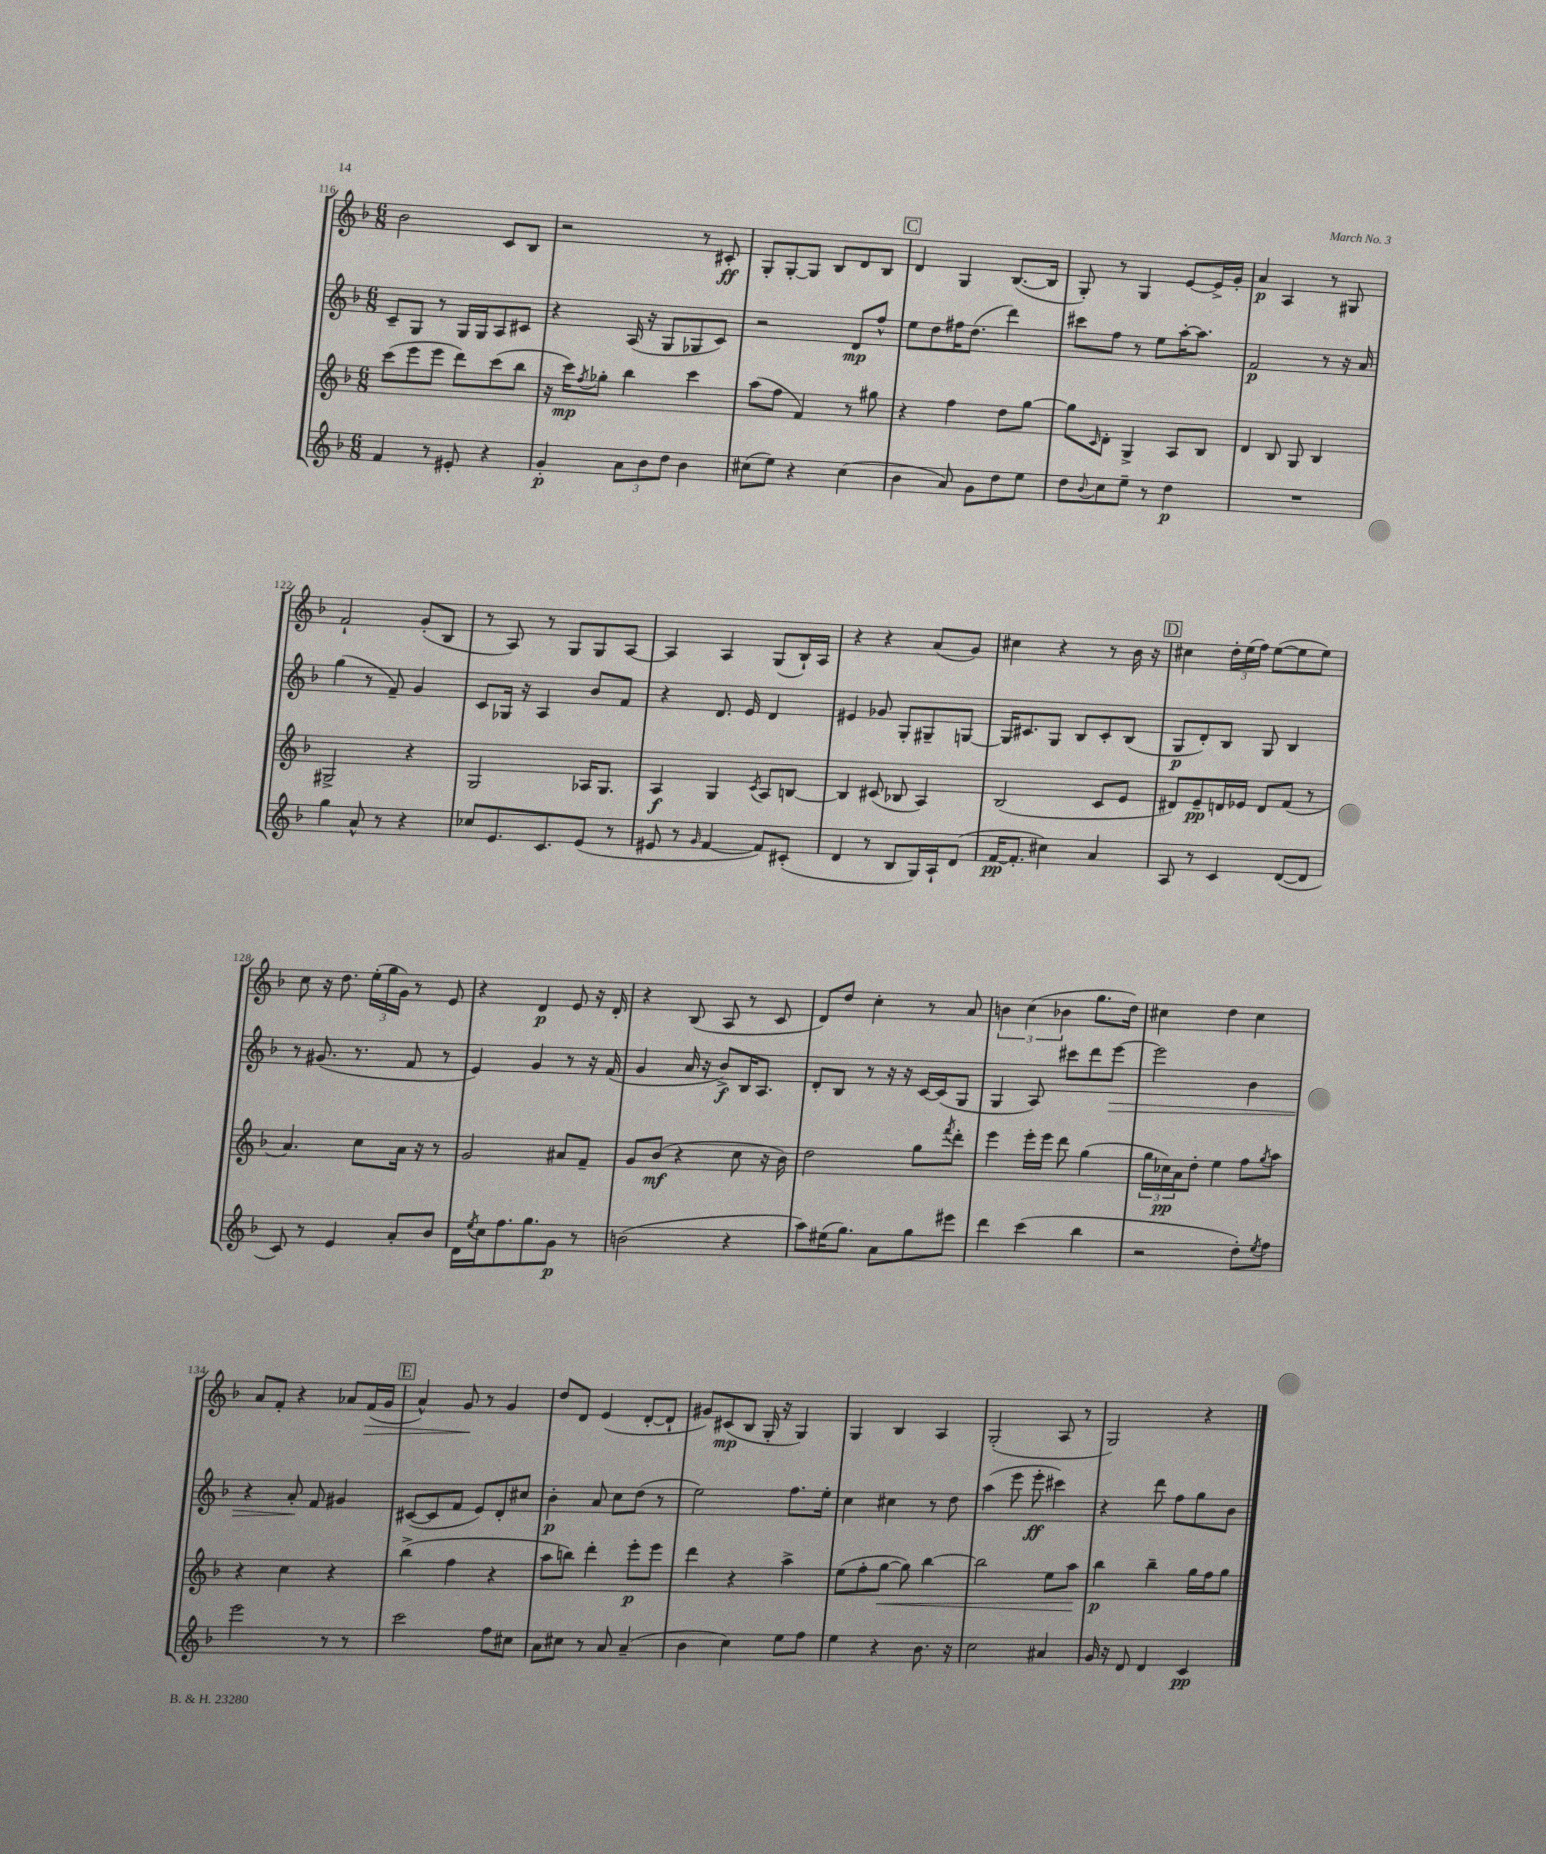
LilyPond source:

<<
\new StaffGroup <<
\new Staff = "s0" {
    \clef treble \key f \major \numericTimeSignature \time 6/8
    bes'2 c'8 bes8 |
    r2 r8 cis'8-.\ff |
    g8-. g8~-. g8 bes8 d'8 bes8 |
    \mark \markup { \box "C" } d'4 g4 bes8.~( bes16 |
    g8-.) r8 g4 e'8~ e'16-> g'16-. |
    a'4\p a4 r8 gis8 |
    f'2-! g'8-.( bes8 |
    r8 a8) r8 g8 g8 a8~ |
    a4 a4 g8( bes16-!) a16 |
    r4 r4 a'8( g'8) |
    cis''4 r4 r8 bes'16 r16 |
    \mark \markup { \box "D" } cis''4 \tuplet 3/2 { d''16-. e''16( f''16) } e''8~( e''8 e''8) |
    c''8 r16 d''8. \tuplet 3/2 { e''16-.( g''16 g'16) } r8 e'8 |
    r4 d'4\p e'8 r16 d'16-. |
    r4 bes8( a8 r8 c'8 |
    d'8) d''8 c''4-. r8 a'8 |
    \tuplet 3/2 { b'4 c''4( bes'4 } g''8. d''16) |
    cis''4 d''4 cis''4 |
    a'8 f'8-. r4 aes'8 f'16\>( g'16 |
    \mark \markup { \box "E" } a'4-^) g'8\! r8 g'4 |
    d''8 d'8 e'4( d'8~-. d'8-! |
    gis'8) cis'8\mp( bes8 g16-. r16 g4) |
    g4 bes4 a4 |
    g2-.( a8 r8 |
    g2) r4 \bar "|." |
}
\new Staff = "s1" {
    \clef treble \key f \major \numericTimeSignature \time 6/8
    c'8-- g8 r8 g16 g16 a8 cis'8 |
    r4 a16( r16 g8 ges8 c'8) |
    r2 d'8\mp f''8-^ |
    \mark \markup { \box "C" } e''8 d''8 fis''16 d''8.( d'''4) |
    cis'''8 f''8 r8 e''8 a''16~-. a''8. |
    f'2\p r8 r16 a'16 |
    g''4( r8 f'8--) g'4 |
    c'8 ges16 r16 a4 bes'8 f'8 |
    r4 d'8. e'16 d'4 |
    eis'4 ges'8 g8-. gis8-- g8~ |
    g16 cis'8. g8 bes8 cis'8-. bes8( |
    \mark \markup { \box "D" } g8\p d'8-.) bes8 g8 bes4 |
    r8 gis'8.( r8. f'8 r8 |
    e'4) g'4 r8 r16 f'16( |
    g'4 a'16 r16 bes'8->\f) bes16 a8. |
    d'8-. bes8 r8 r16 r16 c'16~ c'16( g8 |
    g4 a8) cis'''8 d'''8 e'''8~\> |
    e'''2 bes'4 |
    r4 a'8-.\! f'8 gis'4 |
    \mark \markup { \box "E" } cis'8~( cis'8 f'8 e'8) d'8-. cis''8 |
    bes'4-.\p a'8 c''8 d''8( r8 |
    e''2) f''8. e''16-. |
    c''4 cis''4 r8 d''8 |
    a''4( e'''8 e'''8-.\ff cis'''4) |
    r4 d'''8 f''8 g''8 bes'8 \bar "|." |
}
\new Staff = "s2" {
    \clef treble \key f \major \numericTimeSignature \time 6/8
    c'''8( e'''8 e'''8 d'''8) c'''8( bes''8 |
    r16 c'''16\mp) \acciaccatura { f''8 } ges''8-. bes''4 c'''4 |
    a''8( f''8 f'4) r8 gis''8 |
    \mark \markup { \box "C" } r4 f''4 d''8 g''8~ |
    g''8 \grace { c'16 } d'8-. g4-> a8 bes8 |
    d'4 bes8 g8 bes4 |
    gis2-> r4 |
    g2 aes16 g8. |
    a4\f g4 \acciaccatura { c'8 } a8 b8~ |
    b4 cis'8( bes8 a4) |
    bes2( c'8 e'8 |
    \mark \markup { \box "D" } dis'8) e'8--\pp d'16 ees'16 d'8 f'8( r8 |
    a'4.) c''8 a'16 r16 r8 |
    g'2 ais'8 f'8-- |
    g'8 bes'8\mf( r4 c''8 r16 bes'16) |
    d''2 g''8 \acciaccatura { f'''8 } d'''8-. |
    e'''4 e'''16-. e'''16 d'''8 g''4( |
    \tuplet 3/2 { g''16 ces''16\pp) a'16 } d''8-. e''4 f''8 \acciaccatura { g''8 } a''8 |
    r4 c''4 r4 |
    \mark \markup { \box "E" } bes''4->( f''4 r4 |
    a''8 b''8) d'''4-. e'''8-.\p e'''8 |
    d'''4 r4 a''4-> |
    e''8( f''8-. g''8~\< g''8) bes''4~ |
    bes''2 e''8 a''8\! |
    bes''4\p bes''4-- g''16 f''16 g''8 \bar "|." |
}
\new Staff = "s3" {
    \clef treble \key f \major \numericTimeSignature \time 6/8
    f'4 r8 eis'8-. r4 |
    g'4-.\p \tuplet 3/2 { a'8 bes'8 d''8 } bes'4 |
    cis''8( e''8) r4 cis''4( |
    \mark \markup { \box "C" } bes'4 a'8) g'8 d''8 e''8 |
    d''8 \appoggiatura { bes'8 } c''8 e''8-- r8 d''4\p |
    R2. |
    g''4 a'8-^ r8 r4 |
    ces''8 e'8. c'8. e'8( r8 |
    eis'8 r8 \grace { g'16 } f'4~ f'8) cis'8-.( |
    d'4 r8 bes8 g16) a16-! d'8( |
    f'16~\pp f'8.-. cis''4) a'4 |
    \mark \markup { \box "D" } a8 r8 c'4 d'8~( d'8 |
    c'8) r8 e'4 a'8-. bes'8 |
    d'16 \acciaccatura { e''8 } c''16 f''8. g''8. g'8\p r8 |
    b'2( r4 |
    a''8) eis''16( g''8.) a'8 g''8 eis'''8 |
    d'''4 c'''4( bes''4 |
    r2 d''8-.) \acciaccatura { e''8 } f''8 |
    e'''2 r8 r8 |
    \mark \markup { \box "E" } c'''2 f''8 cis''8 |
    a'8 cis''8 r8 a'8 a'4--( |
    bes'4 c''4) e''8 f''8 |
    e''4 r4 bes'8. r16 |
    c''2 ais'4 |
    g'16 r16 d'8 d'4 c'4\pp \bar "|." |
}
>>
>>
\layout { \context { \Score currentBarNumber = #116 } }
